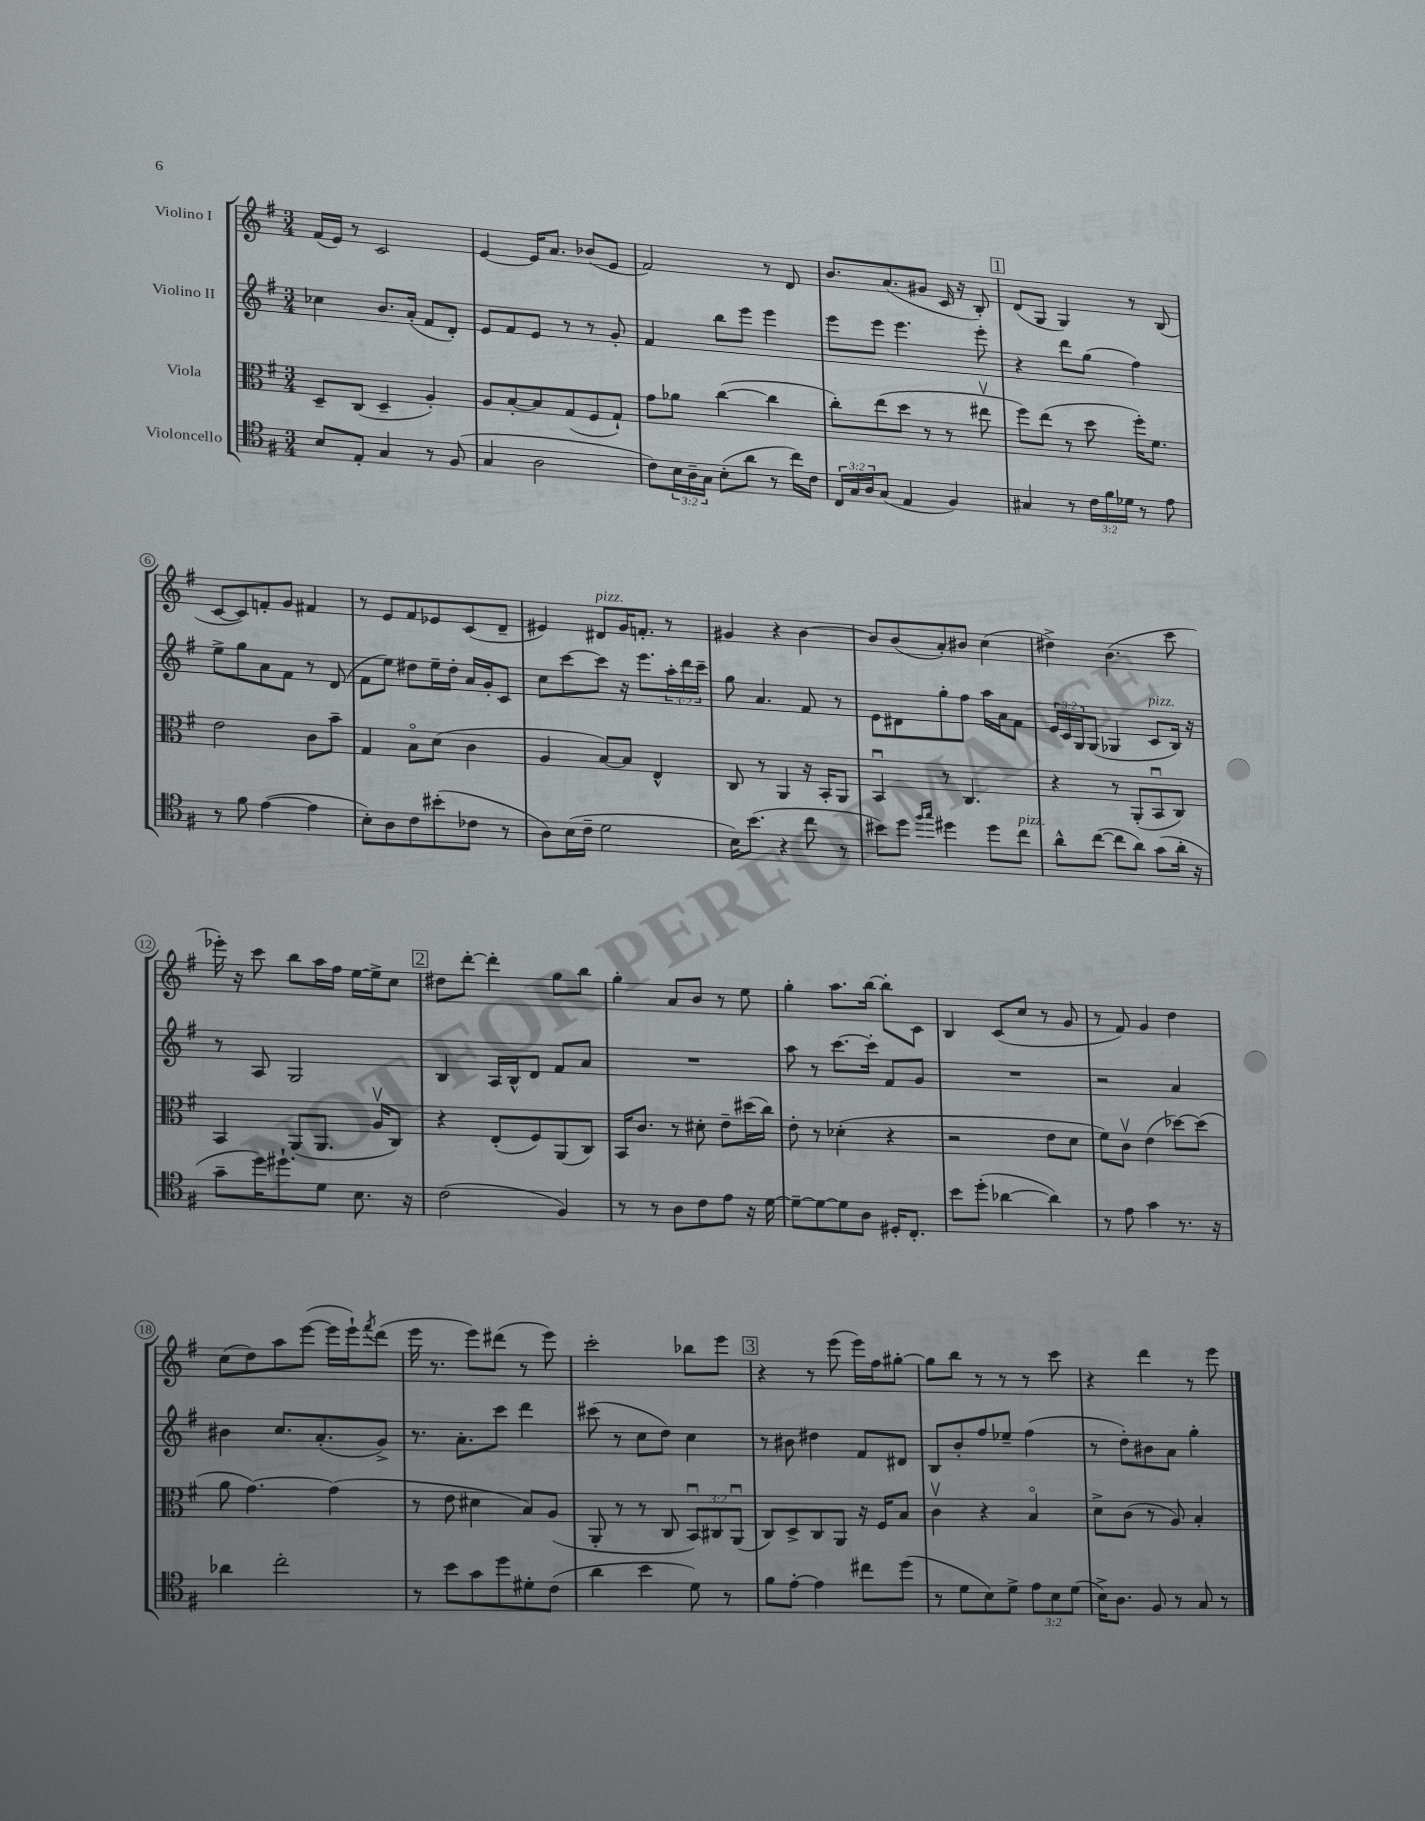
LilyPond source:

<<
\new StaffGroup <<
\new Staff = "s0" \with { instrumentName = "Violino I" } {
    \clef treble \key g \major \numericTimeSignature \time 3/4
    fis'16( e'16) r8 c'2 |
    e'4~ e'16 a'8. bes'8( e'8 |
    fis'2) r8 d'8 |
    b'8. a'8.( gis'8 c'16 r16 b8-.) |
    \mark \markup { \box "1" } d'8( g8 g4) r8 b8( |
    c'8~ c'8) f'8-. g'8 fis'4 |
    r8 e'8 fis'8 ees'8 c'8( d'8-- |
    eis'4) dis'8^\markup { \italic "pizz." } g'16 f'8.-. r8 |
    gis'4 r4 b'4~ |
    b'8 b'8( a'8-.) bis'8 c''4( |
    dis''4->) b'4.( c'''8 |
    ees'''16-.) r16 c'''8 b''8 a''16 fis''16 e''16~ e''16-> c''8 |
    \mark \markup { \box "2" } dis''8 d'''8~-. d'''4-. g''8 b''8 |
    g''4-. a'8 b'8 r8 e''8 |
    g''4-. a''8. b''16~ b''8-. c'8 |
    b4 c'8( c''8 r8 g'8 |
    r8 fis'8) g'4 d''4 |
    c''8( d''8) a''8 e'''8~( e'''16 e'''16-!) \acciaccatura { fis'''8 } d'''8( |
    e'''16 r8. e'''8) dis'''8( r8 e'''8) |
    c'''2-. bes''8 e'''8 |
    \mark \markup { \box "3" } r4 r8 e'''8( e'''16) fis''16 gis''8~-. |
    gis''8 b''8 r8 r8 r8 c'''8 |
    r4 d'''4 r8 e'''8 \bar "|." |
}
\new Staff = "s1" \with { instrumentName = "Violino II" } {
    \clef treble \key g \major \numericTimeSignature \time 3/4 \override Staff.TupletNumber.text = #tuplet-number::calc-fraction-text
    ces''4 b'8. a'16-.( fis'8 d'8-.) |
    e'8 fis'8 e'8 r8 r8 g'8-. |
    fis'4 b''8 e'''8 e'''4 |
    e'''8 e'''8 e'''4. e'''8-. |
    \mark \markup { \box "1" } r4 d'''8 g''8( fis''4) |
    e''8-> g''8 a'8 fis'8 r8 d'8( |
    fis'8 e''8) dis''8 e''16-- dis''16-. a'16 g'16-. c'8 |
    c''8 c'''8~ c'''8 r16 e'''8. \tuplet 3/2 { a''16-. d'''16 c'''16-- } |
    g''8 a'4. fis'8 r8 |
    e'8 dis'8 g''8-. fis''8 a''16 a'16 fis'8 |
    \tuplet 3/2 { e'16 c'16 g16 } g8( ges4 c'8^\markup { \italic "pizz." } b16) r16 |
    r8 a8 g2 |
    \mark \markup { \box "2" } b4 a16 b16-^ d'8 fis'8 a'8 |
    R2. |
    a''8 r8 c'''8.~ c'''16-. fis'8 g'8 |
    R2. |
    r2 a'4 |
    bis'4 c''8. a'8.-.( g'8->) |
    r8. a'8.-. c'''8 d'''4 |
    cis'''8( r8 c''8 d''8) c''4 |
    \mark \markup { \box "3" } r8 bis'8 dis''4 fis'8 dis'8 |
    b8 b'8-. fis''8 ees''8-- fis''4( |
    r8 d''8-.) bis'8 a'8 g''4-. \bar "|." |
}
\new Staff = "s2" \with { instrumentName = "Viola" } {
    \clef alto \key g \major \numericTimeSignature \time 3/4 \override Staff.TupletNumber.text = #tuplet-number::calc-fraction-text
    d8-- c8( d4-- a4-.) |
    a8 b8~-. b8 g8( fis8 g8-!) |
    g'8 aes'8 c''4~( c''4 |
    c''8-.) e''8( d''8 r8 r8 eis''8\upbow |
    \mark \markup { \box "1" } fis''8) e''8( r8 d''8 fis''16-.) fis'8. |
    e'2 c'8 b'8-- |
    g4 b8\flageolet d'8( c'4 |
    a4 b8~) b8 e4-^ |
    c8 r8 a,4 r16 b,16-. a,8 |
    b,4\downbow r8 c4. |
    r4 r8 a,8-.( b,8\downbow c8) |
    b,4 a,8( a,8. a16\upbow c8) |
    \mark \markup { \box "2" } r4 e8-.( fis8) a,8( c8) |
    b,16 c'8. r8 dis'8-. e'8-- dis''16( c''16) |
    e'8-. r8 des'4-.( r4 |
    r2 e'8 d'8 |
    fis'8) c'8\upbow e'4( des''8~) des''8( |
    a'8 g'4.~) g'4( |
    r8 e'8 dis'4 b8) a8( |
    a,8-. r8 r8 c8 \tuplet 3/2 { b,8\downbow) cis8 a,8\downbow( } |
    \mark \markup { \box "3" } c8) d8-> c8 a,8 r16 fis16 b8 |
    c'4\upbow r4 b4\flageolet |
    d'8-> c'8( r8 a8) b4-. \bar "|." |
}
\new Staff = "s3" \with { instrumentName = "Violoncello" } {
    \clef tenor \key g \major \numericTimeSignature \time 3/4 \override Staff.TupletNumber.text = #tuplet-number::calc-fraction-text
    b8 e8-. g4 r8 fis8( |
    g4 a2 |
    c'8) \tuplet 3/2 { b16 a16-- g16 } b8-.( a'8 r8 c''16) c'16 |
    \tuplet 3/2 { c16 g16 a16 } g8( e4 fis4) |
    \mark \markup { \box "1" } gis4 r8 \tuplet 3/2 { c'16 fis'16 des'16 } r8 e'8 |
    r8 fis'8 e'4~( e'4 |
    b8-.) a8 c'8 bis'8-.( ces'8 r8 |
    a8) b16( c'16-- d'2 |
    b16) b'8.( r4 c''8 r8 |
    bis'8) d''8 \grace { fis''16 g''16 } dis''4 dis''8 c''8^\markup { \italic "pizz." } |
    a'8-^ c''8~( c''8 a'8) g'8( a'16-. r16 |
    g'8-- d''16) dis''8.-! d'8 b8. r16 |
    \mark \markup { \box "2" } c'2( fis4) |
    r8 r8 a8 c'8 e'8 r16 d'16~ |
    d'8~-- d'8~ d'8 a8 dis16-. c8.-. |
    b'8 d''8-.( aes'4~ aes'4) |
    r8 e'8 g'4 r8. r16 |
    aes'4 c''2-. |
    r8 b'8 g'8 d''8 dis'8-. c'8( |
    a'4 b'4 d'8) r8 |
    \mark \markup { \box "3" } fis'8 e'8~-. e'4 cis''8 d''8( |
    r8 d'8 b8) d'8-> \tuplet 3/2 { e'8 b8 d'8( } |
    b16->) a8. fis8 r8 g8 r8 \bar "|." |
}
>>
>>
\layout { \context { \Score \override BarNumber.stencil = #(make-stencil-circler 0.1 0.3 ly:text-interface::print) } }
